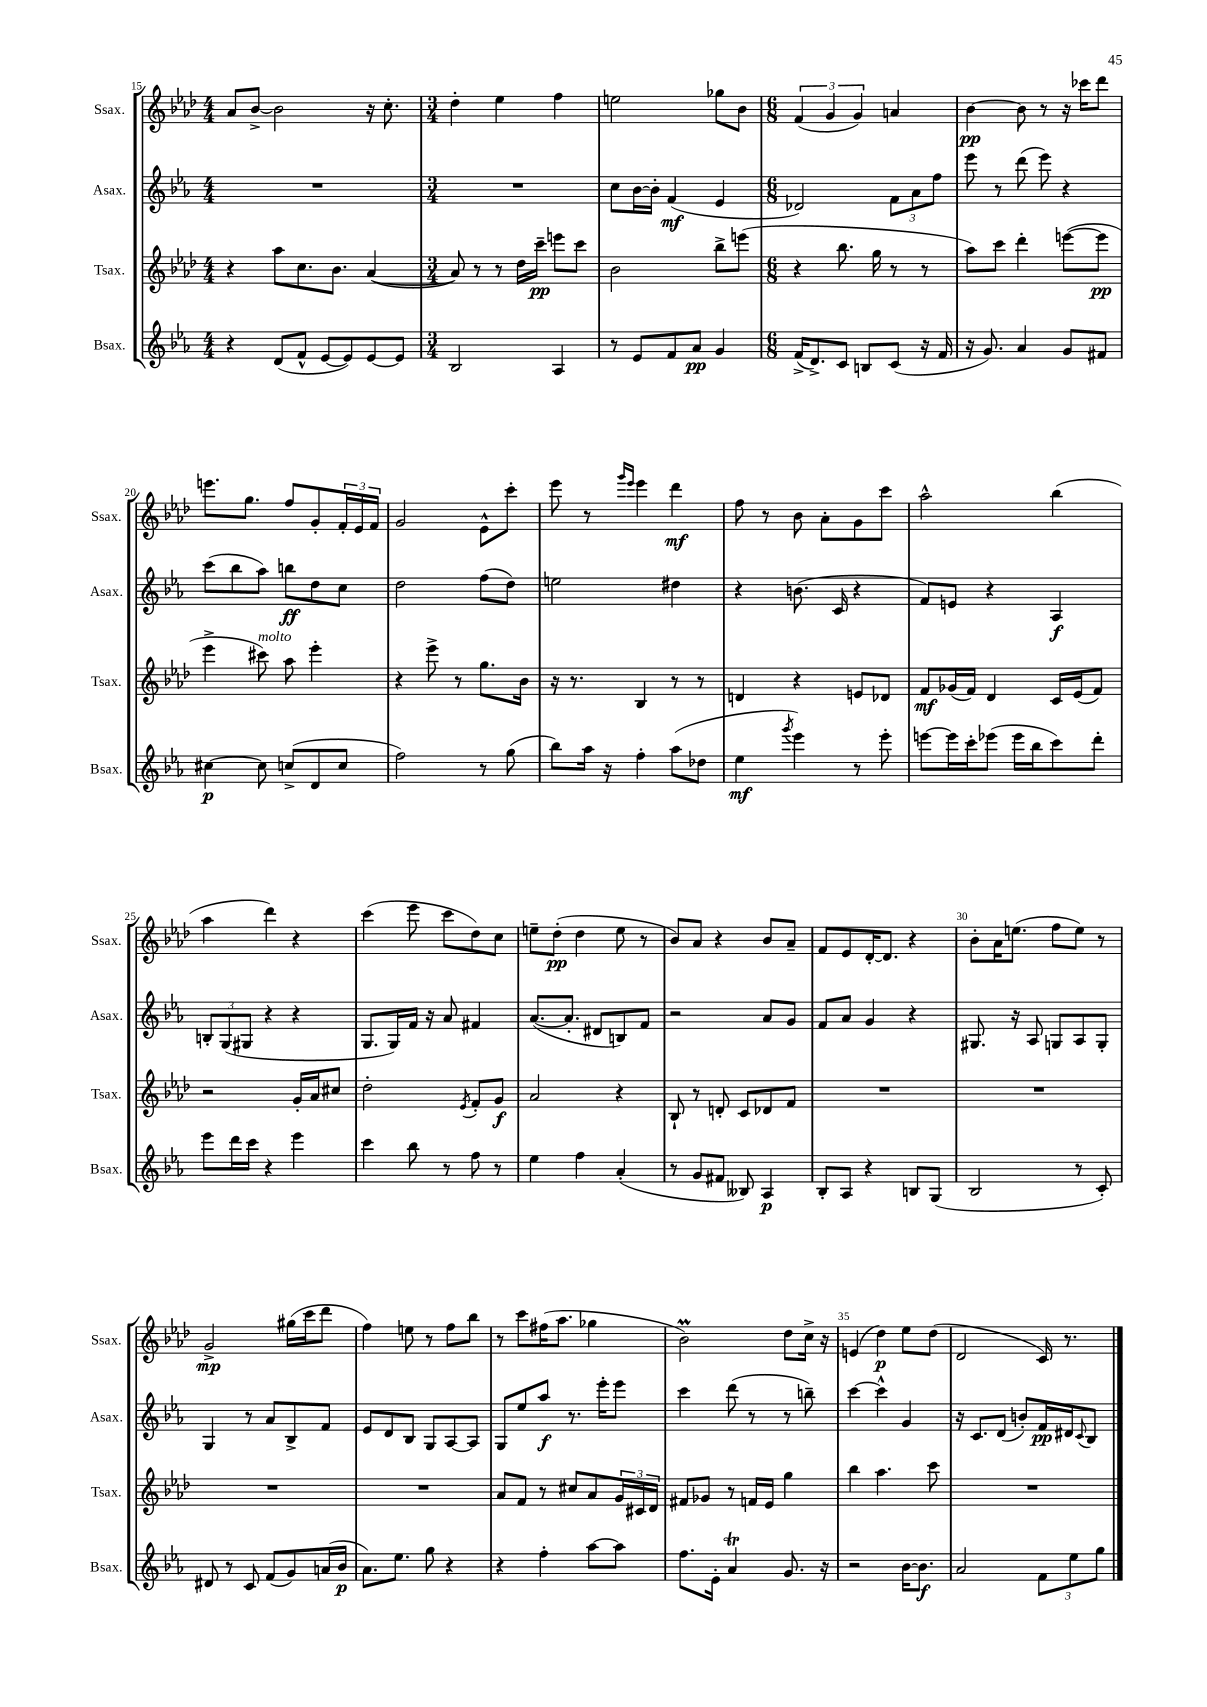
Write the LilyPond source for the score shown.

<<
\new StaffGroup <<
\new Staff = "s0" \with { instrumentName = "Ssax." shortInstrumentName = "Ssax." } {
    \clef treble \key aes \major \numericTimeSignature \time 4/4
    aes'8 bes'8~-> bes'2 r16 c''8.-. |
    \numericTimeSignature \time 3/4 des''4-. ees''4 f''4 |
    e''2 ges''8 bes'8 |
    \numericTimeSignature \time 6/8 \tuplet 3/2 { f'4( g'4 g'4) } a'4 |
    bes'4~\pp bes'8 r8 r16 ces'''16 des'''8 |
    e'''8. g''8. f''8 g'8-. \tuplet 3/2 { f'16-. ees'16 f'16 } |
    g'2 ees'8-^ c'''8-. |
    ees'''8 r8 \grace { g'''16 ees'''16 } ees'''4 des'''4\mf |
    f''8 r8 bes'8 aes'8-. g'8 c'''8 |
    aes''2-^ bes''4( |
    aes''4 des'''4) r4 |
    c'''4( ees'''8 c'''8 des''8) c''8 |
    e''8-- des''8-.\pp( des''4 e''8 r8 |
    bes'8) aes'8 r4 bes'8 aes'8-- |
    f'8 ees'8 des'16~-. des'8. r4 |
    bes'8-. aes'16 e''8.( f''8 e''8) r8 |
    g'2->\mp gis''16( c'''16 des'''8 |
    f''4) e''8 r8 f''8 bes''8 |
    r8 c'''8 fis''16( aes''8. ges''4 |
    bes'2\prall) des''8 c''16-> r16 |
    e'4( des''4\p) ees''8 des''8( |
    des'2 c'16) r8. \bar "|." |
}
\new Staff = "s1" \with { instrumentName = "Asax." shortInstrumentName = "Asax." } {
    \clef treble \key ees \major \numericTimeSignature \time 4/4
    R1 |
    \numericTimeSignature \time 3/4 R2. |
    c''8 bes'16~ bes'16-. f'4\mf( ees'4 |
    \numericTimeSignature \time 6/8 des'2) \tuplet 3/2 { f'8 aes'8 f''8 } |
    ees'''8 r8 d'''8( ees'''8) r4 |
    c'''8( bes''8 aes''8) b''8\ff d''8 c''8 |
    d''2 f''8( d''8) |
    e''2 dis''4 |
    r4 b'8.( c'16 r4 |
    f'8) e'8 r4 aes4\f |
    \tuplet 3/2 { b8-. g8( gis8 } r4 r4 |
    g8. g16) f'16 r16 aes'8 fis'4 |
    aes'8.~( aes'8.-. dis'8 b8) f'8 |
    r2 aes'8 g'8 |
    f'8 aes'8 g'4 r4 |
    gis8. r16 aes8 g8 aes8 g8-. |
    g4 r8 aes'8 bes8-> f'8 |
    ees'8 d'8 bes8 g8 aes8~ aes8 |
    g8 ees''8 aes''8\f r8. ees'''16-. ees'''8 |
    c'''4 d'''8( r8 r8 b''8--) |
    c'''4~ c'''4-^ g'4 |
    r16 c'8. d'8( b'8-.) f'16\pp dis'16 \appoggiatura { c'8 } bes8 \bar "|." |
}
\new Staff = "s2" \with { instrumentName = "Tsax." shortInstrumentName = "Tsax." } {
    \clef treble \key aes \major \numericTimeSignature \time 4/4
    r4 aes''8 c''8. bes'8. aes'4~( |
    \numericTimeSignature \time 3/4 aes'8) r8 r8 des''16 c'''16--\pp e'''8 c'''8 |
    bes'2 bes''8-> e'''8( |
    \numericTimeSignature \time 6/8 r4 bes''8. g''16 r8 r8 |
    aes''8) c'''8 des'''4-. e'''8~( e'''8\pp |
    ees'''4-> cis'''8^\markup { \italic "molto" }) aes''8 ees'''4-. |
    r4 ees'''8-> r8 g''8. bes'16 |
    r16 r8. bes4 r8 r8 |
    d'4 r4 e'8 des'8 |
    f'8\mf ges'16( f'16) des'4 c'16 ees'16( f'8) |
    r2 g'16-. aes'16 cis''8 |
    des''2-. \acciaccatura { ees'8 } f'8-. g'8\f |
    aes'2 r4 |
    bes8-! r8 d'8-. c'8 des'8 f'8 |
    R2. |
    R2. |
    R2. |
    R2. |
    aes'8 f'8 r8 cis''8 aes'8 \tuplet 3/2 { g'16 cis'16 des'16 } |
    fis'8 ges'8 r8 f'16 ees'16 g''4 |
    bes''4 aes''4. c'''8 |
    R2. \bar "|." |
}
\new Staff = "s3" \with { instrumentName = "Bsax." shortInstrumentName = "Bsax." } {
    \clef treble \key ees \major \numericTimeSignature \time 4/4
    r4 d'8( f'8-^ ees'8~ ees'8) ees'8~ ees'8 |
    \numericTimeSignature \time 3/4 bes2 aes4 |
    r8 ees'8 f'8 aes'8\pp g'4 |
    \numericTimeSignature \time 6/8 f'16->( d'8.->) c'8 b8 c'8( r16 f'16 |
    r16 g'8.) aes'4 g'8 fis'8 |
    cis''4~\p cis''8 c''8->( d'8 c''8 |
    f''2) r8 g''8( |
    bes''8) aes''16 r16 f''4-. aes''8( des''8 |
    ees''4\mf \acciaccatura { g'''8 } ees'''4) r8 ees'''8-. |
    e'''8~ e'''16 c'''16-. ees'''8( ees'''16 bes''16 c'''8) d'''8-. |
    ees'''8 d'''16 c'''16 r4 ees'''4 |
    c'''4 bes''8 r8 f''8 r8 |
    ees''4 f''4 aes'4-.( |
    r8 g'8 fis'8 beses8) aes4\p |
    bes8-. aes8 r4 b8 g8( |
    bes2 r8 c'8-.) |
    dis'8 r8 c'8 f'8( g'8) a'16( bes'16\p |
    aes'8.) ees''8. g''8 r4 |
    r4 f''4-. aes''8~ aes''8 |
    f''8. ees'16-. aes'4\trill g'8. r16 |
    r2 bes'16~ bes'8.\f |
    aes'2 \tuplet 3/2 { f'8 ees''8 g''8 } \bar "|." |
}
>>
>>
\layout { \context { \Score currentBarNumber = #15 \override BarNumber.break-visibility = ##(#f #t #t) barNumberVisibility = #(every-nth-bar-number-visible 5) } }
